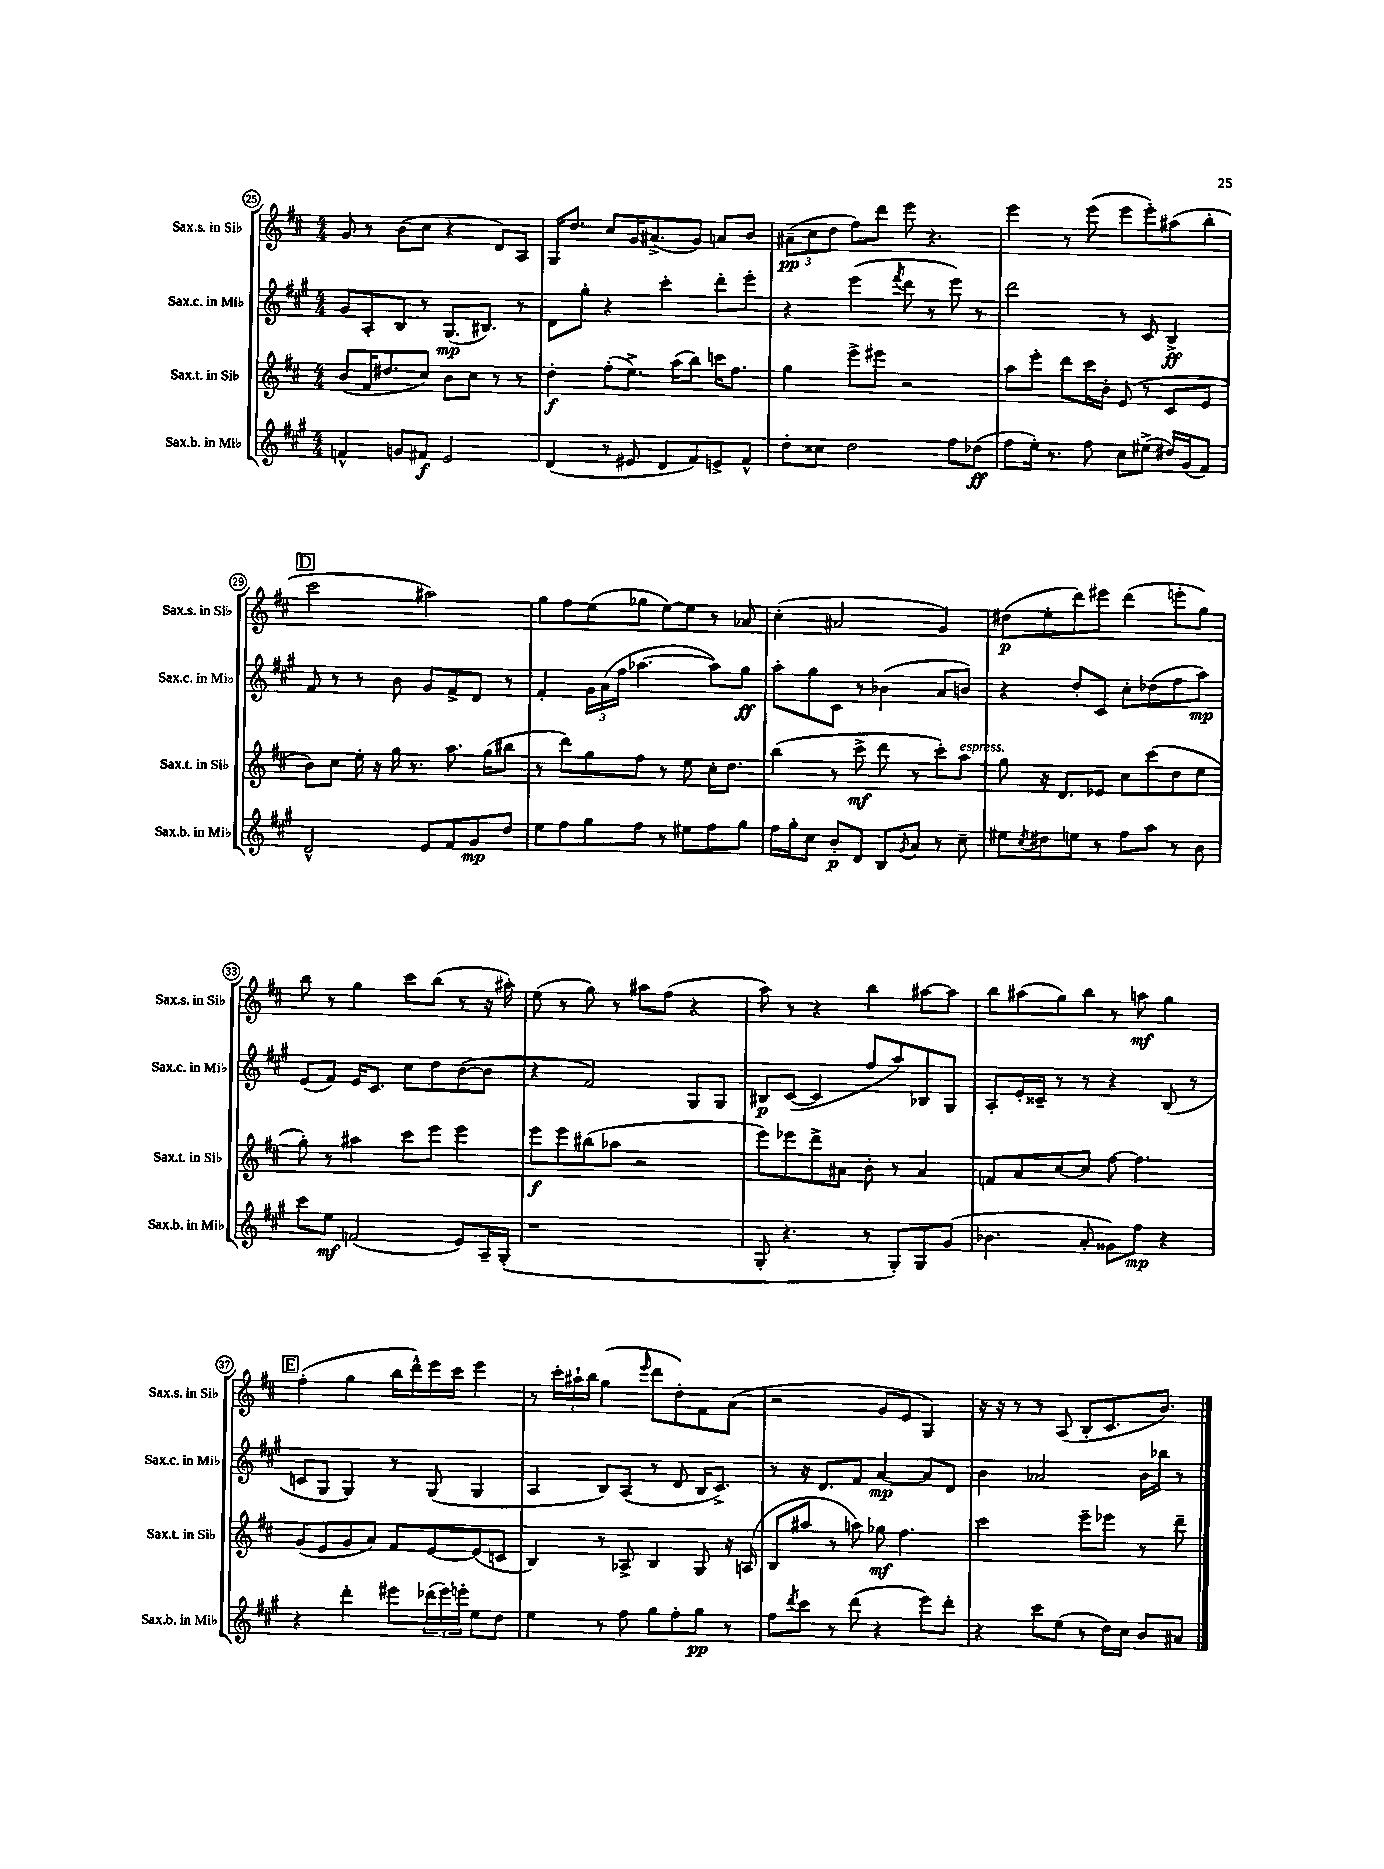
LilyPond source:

<<
\new StaffGroup <<
\new Staff = "s0" \with { instrumentName = "Sax.s. in Sib" shortInstrumentName = "Sax.s. in Sib" } {
    \clef treble \key d \major \numericTimeSignature \time 4/4
    g'8 r8 b'8( cis''8 r4 d'8) a8 |
    g16 d''8. cis''8 g'16 ais'8.->( g'8) a'8 b'8 |
    \tuplet 3/2 { ais'8--\pp( cis''8 d''8 } fis''8) d'''8 e'''8 r4. |
    e'''4 r8 e'''8( e'''8 e'''8-.) ais''8( b''8-. |
    \mark \markup { \box "D" } cis'''2 ais''2) |
    g''8 fis''8 e''8( ges''8 e''8~) e''8 r8 aes'8 |
    cis''4-.( ais'2 g'4) |
    dis''8\p( e''8-. d'''8) eis'''8 d'''4( e'''8-. g''8) |
    b''8 r8 g''4 cis'''8 b''8( r8 r16 ais''16-.) |
    e''8( r8 g''8) r8 ais''8 fis''8( r4 |
    a''8) r8 r4 b''4 ais''8~ ais''8 |
    b''8 ais''8( g''8) b''8 r8 a''8\mf g''4 |
    \mark \markup { \box "E" } fis''4-.( g''4 b''16 d'''16-^) e'''16 cis'''16 e'''4 |
    r8 \tuplet 3/2 { cis'''16-. ais''16-! b''16 } g''4( \grace { e'''16 } d'''8 d''8-.) fis'8 a'8( |
    r2 g'8 e'8 g4) |
    r16 r16 r8 r8 a8( b8-. cis'8. b'8.) \bar "|." |
}
\new Staff = "s1" \with { instrumentName = "Sax.c. in Mib" shortInstrumentName = "Sax.c. in Mib" } {
    \clef treble \key a \major \numericTimeSignature \time 4/4
    gis'8 a8-. b8 r8 gis8.\mp( bis8.) r8 |
    d'8 gis''8-. r4 cis'''4-. d'''8-. e'''8-. |
    r4 e'''4( \acciaccatura { fis'''8 } d'''8 r8 e'''8) r8 |
    d'''2 r8 cis'8 b4->\ff |
    \mark \markup { \box "D" } fis'8 r8 r8 b'8 gis'8 fis'8-> d'8 r8 |
    fis'4-. \tuplet 3/2 { gis'16 a'16( fis''16 } aes''4.~ aes''8) gis''8\ff |
    a''8-. gis''8 cis'8 r8 bes'4( a'8 b'8) |
    r4 d''8-. cis'8 cis''8-. des''8( fis''8 a''8\mp) |
    e'8( fis'8) e'16 cis'8. cis''8 d''8 b'8~( b'8 |
    r4 fis'2) gis8 gis8 |
    bis8\p cis'8~( cis'4 fis''8 a''8) bes8 gis8 |
    a8-. e'16-. cisis'16-- r8 r8 r4 b8( r8 |
    \mark \markup { \box "E" } c'8 gis8 gis4) r8 gis8( gis4 |
    a4 b8) a8( r8 d'8 b16 cis'8.->) |
    r8 r16 d'8. fis'8 a'4~\mp a'8 d'8 |
    b'4 aes'2 b'16 bes''16 r8 \bar "|." |
}
\new Staff = "s2" \with { instrumentName = "Sax.t. in Sib" shortInstrumentName = "Sax.t. in Sib" } {
    \clef treble \key d \major \numericTimeSignature \time 4/4
    b'8( fis'16 dis''8. cis''8) b'8 cis''8 r8 r8 |
    d''4-.\f fis''8-.( e''8.->) a''16( b''8) c'''16 fis''8. |
    g''4 e'''8-> eis'''8 r2 |
    a''8 e'''8-. d'''8 cis'''16 b'16-. e'8( r8 cis'8 e'8 |
    \mark \markup { \box "D" } b'8) cis''8 e''16-. r16 g''16 r8. a''8. g''16( bis''8 |
    r8 d'''8) g''8 fis''8 r8 e''8 cis''16-. d''8. |
    b''4( r8 cis'''8->\mf d'''8 r8 cis'''8-.) a''8^\markup { \italic "espress." } |
    g''8 r16 d'8. ees'8 cis''8 cis'''8( d''8 e''8 |
    g''8-.) r8 ais''4 cis'''8 e'''8 e'''4 |
    e'''8\f e'''8 bis''8( aes''8 r2 |
    e'''8) ees'''8 d'''8-> ais'8 b'8-. r8 ais'4 |
    f'8 a'8 cis''8~ cis''8 fis''8~ fis''4. |
    \mark \markup { \box "E" } g'8( e'8 g'8 a'8) fis'8 e'8~ e'8( c'8 |
    b4) r8 aes8-> b4 g8 r16 a16( |
    b8 ais''8 r8 a''8) ges''8\mf fis''4. |
    cis'''2 e'''8-- ees'''8 r8 d'''8-- \bar "|." |
}
\new Staff = "s3" \with { instrumentName = "Sax.b. in Mib" shortInstrumentName = "Sax.b. in Mib" } {
    \clef treble \key a \major \numericTimeSignature \time 4/4
    f'4-^ g'8 fis'8\f e'2 |
    d'4( r8 eis'8 d'8 fis'8) e'8-> fis'8-^ |
    d''8-. cisis''8 d''2 fis''8 des''8\ff( |
    fis''8 e''16-.) r8. fis''8 cis''8 eis''8->( dis''16) gis'16( fis'8) |
    \mark \markup { \box "D" } d'2-^ e'8 fis'8 gis'8\mp d''8 |
    e''8 fis''8 gis''8 fis''8 r8 eis''8 fis''8 gis''8 |
    fis''16 gis''16-. cis''8 b'8-.\p d'8 b8 \acciaccatura { gis'8 } a'8 r8 cis''8-- |
    eis''8 \acciaccatura { cis''8 } dis''8 e''8 r8 fis''8 a''8 r8 b'8 |
    cis'''8 e''8\mf f'2( e'8) a16-- gis16-.( |
    r1 |
    gis8-. r4. r8 gis8-.) gis8 gis'8( |
    bes'4. a'8-. gisis'8) fis''8\mp r4 |
    \mark \markup { \box "E" } r4 d'''4-. eis'''8 \tuplet 3/2 { des'''16( eis'''16) e'''16-. } e''8 d''8 |
    e''4 r8 fis''8 gis''8 fis''8-. gis''8\pp r8 |
    fis''8 \acciaccatura { d'''8 } cis'''8 r8 d'''8( r4 e'''8) d'''8-. |
    r4 cis'''8 e''8( r8 d''16) cis''16 b'8 ais'8 \bar "|." |
}
>>
>>
\layout { \context { \Score currentBarNumber = #25 \override BarNumber.stencil = #(make-stencil-circler 0.1 0.3 ly:text-interface::print) } }
